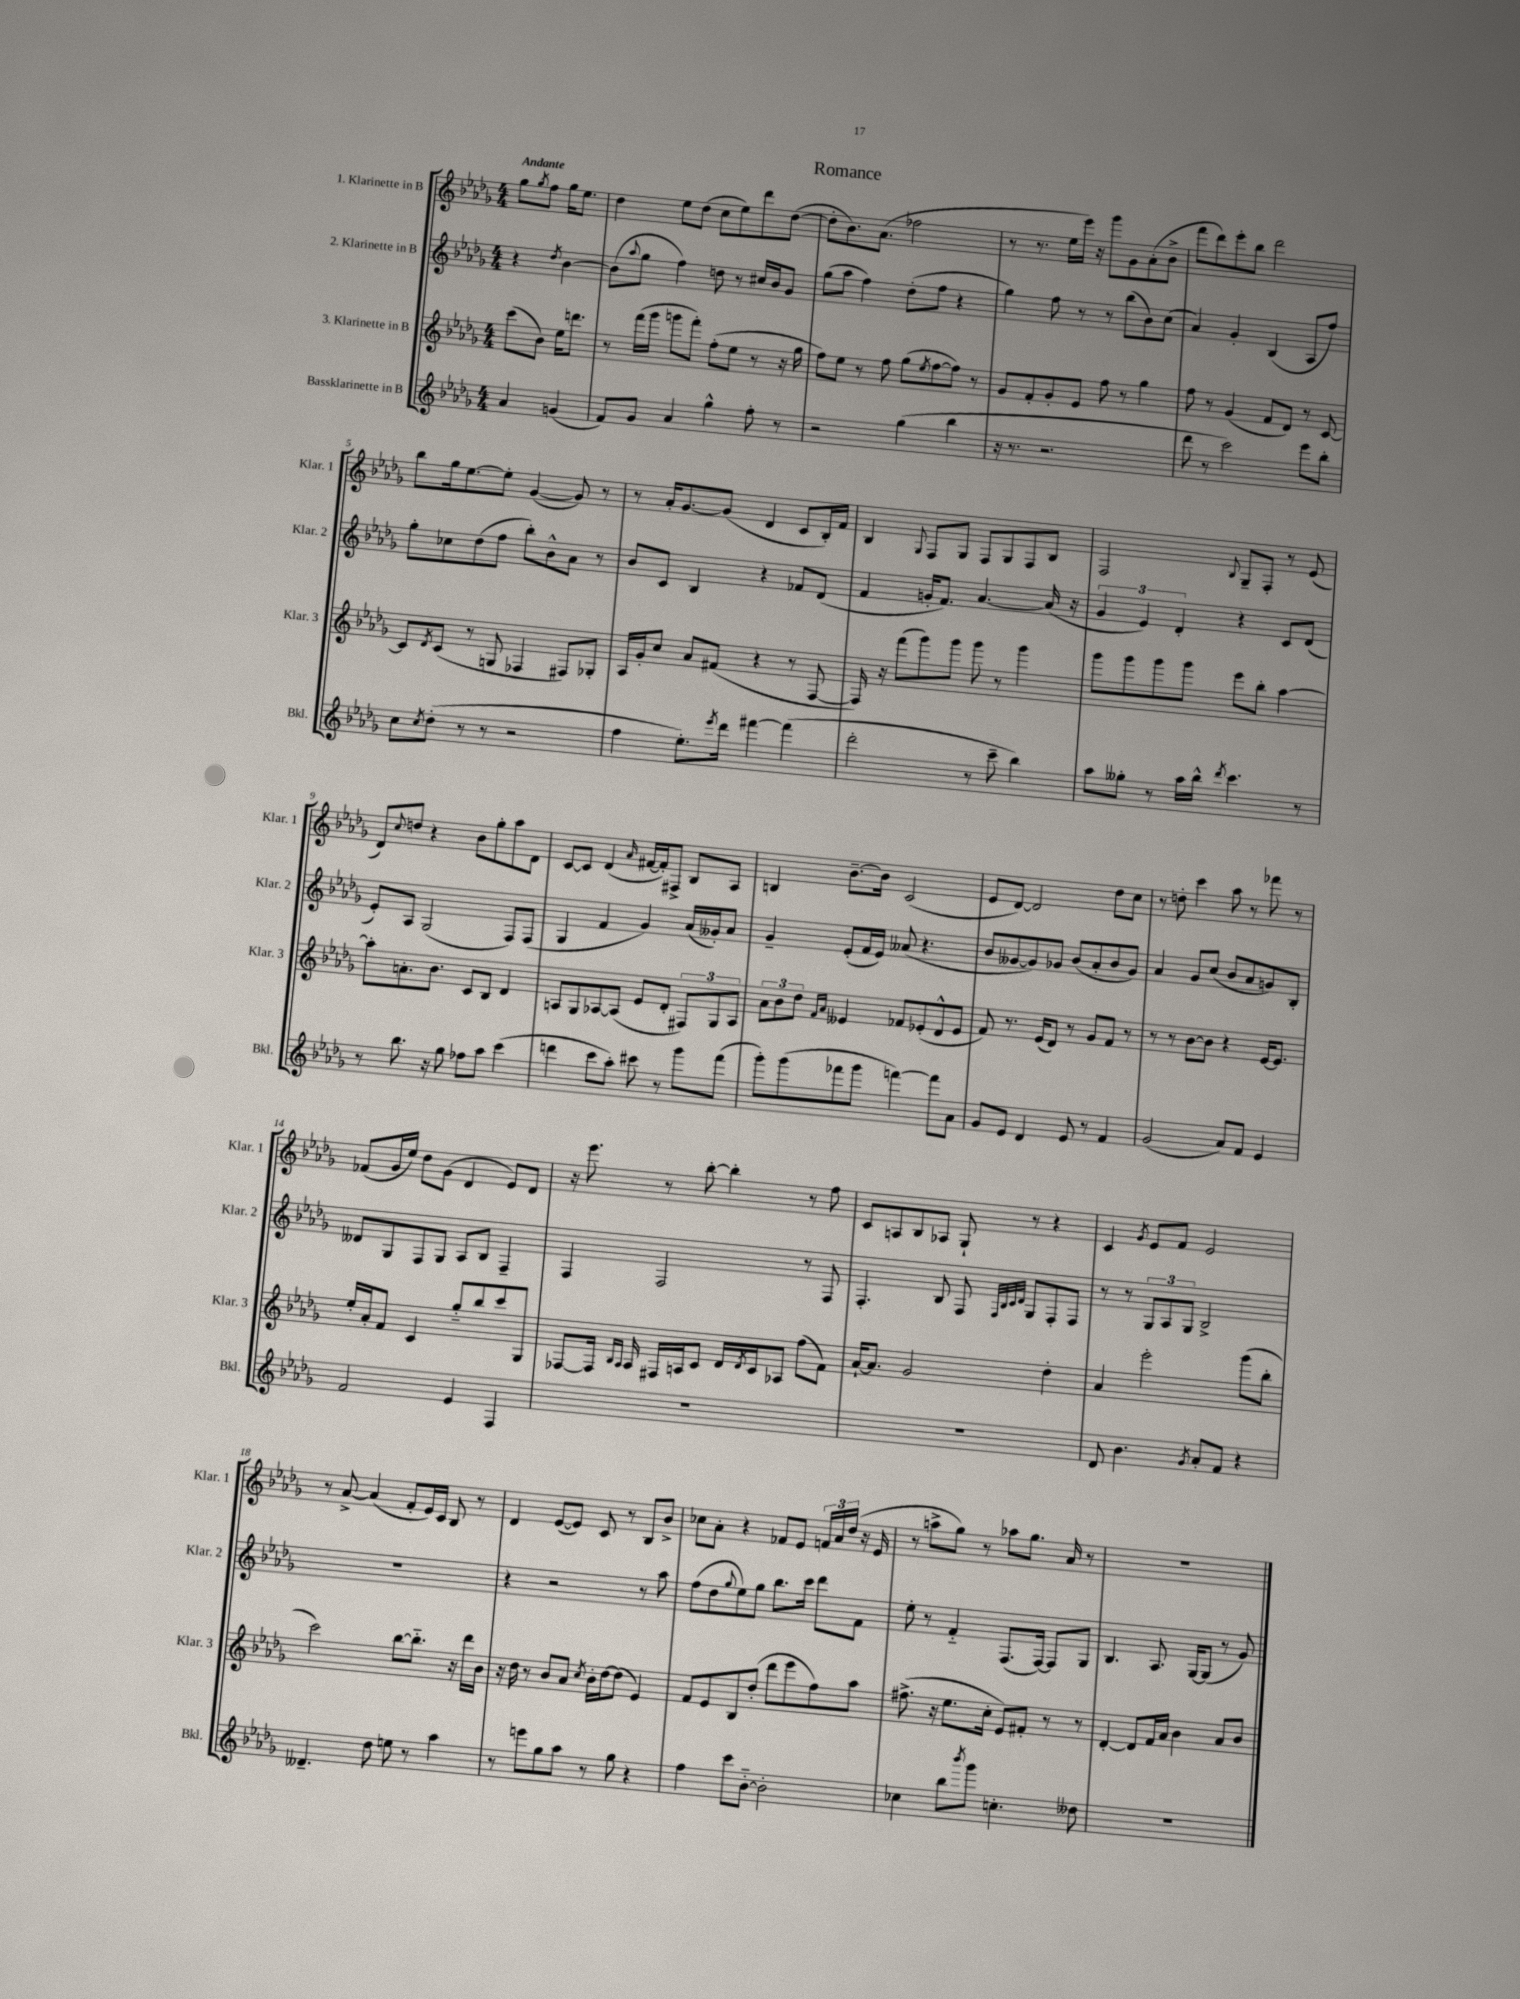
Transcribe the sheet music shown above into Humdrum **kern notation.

**kern	**kern	**kern	**kern
*staff4	*staff3	*staff2	*staff1
*clefG2	*clefG2	*clefG2	*clefG2
*k[b-e-a-d-g-]	*k[b-e-a-d-g-]	*k[b-e-a-d-g-]	*k[b-e-a-d-g-]
*M4/4	*M4/4	*M4/4	*M4/4
4a-	(8ccc	4r	8gg-
.	.	.	8qgg-
.	8b-)	.	8ff
.	.	8qdd-	.
(4g	16ee-	[4b-	16gg-
.	8.ddd	.	8.ee-
=	=	=	=
8f)	8r	(8b-]	4dd-
.	.	8qqaa-	.
8g-	(16fff	8gg-	.
.	16ggg-	.	.
4a-	8ggg	4ff)	8ee-
.	8fff')	.	(8dd-
4gg-^^	(8ff'	8dd	8cc
.	8ee-	8r	8ee-)
8ff'	8r	16cc#	8ddd-
.	.	16b-	.
8r	16r	8g-	([8dd-
.	16gg-	.	.
=	=	=	=
2r	8ff)	(8gg-	8dd-']
.	8ee-	8aa-	8.b-)
.	8r	4ff)	.
.	.	.	(8.a-
.	8ff	.	.
(4gg-	(8gg-	(8dd-'	2ff-
.	8qee-	.	.
.	[8ff	8ff	.
4bb-	8ff])	4r	.
.	8r	.	.
=	=	=	=
16r	8g-	4gg-)	8r
8.r	.	.	.
.	8f'	.	8.r
2.r	8g-'	8ff	.
.	.	.	16ee-
.	8e-	8r	16eee-)
.	.	.	16r
.	8ff	8r	8ggg-
.	8r	(8bb-	8g-
.	4gg-	8b-)	(8a-'
.	.	(8cc	8b-^
=	=	=	=
8ddd-	8ff	4a-)	8fff
8r	8r	.	8ddd-)
2ccc)	(4g-	4g-'	8eee-'
.	.	.	8bb-
.	8f	(4B-	2ddd-
.	8d-)	.	.
8eee-	8r	8A-	.
8bb-'	[8c	8ff)	.
=	=	=	=
8cc	8c]	8gg-'	8bb-
8qcc	8qd-	.	.
(8dd-'	(8c	8cc-	16gg-
.	.	.	[8.ee-
8r	8r	(8dd-	.
8r	8G	8ff	8ee-']
2r	4F-	8bb-')	([4g-
.	.	8b-^^	.
.	8F#)	8a-	8g-])
.	8G-'	8r	8r
=	=	=	=
4ff	16A-	8b-	8r
.	16g-'	.	.
.	8cc	8c	16a-'
.	.	.	[8.g-
8.ee-')	8a-	4B-	.
.	(8f#	.	(8g-]
8qeee-	.	.	.
16ddd-	.	.	.
[4fff#	4r	4r	4d-
(4fff#]	8r	8f-	8c
.	[8F	(8d-	16B-')
.	.	.	16f
=	=	=	=
2ddd-'	16F])	4f	4B-
.	16r	.	.
.	(8fff	.	.
.	.	.	8qqG-
.	8ggg-)	16g'	8F
.	.	8.f)	.
.	8ggg-	.	8G-
8r	8ggg-	[4.a-	8F
8ccc~	8r	.	8G-
4bb-)	4ggg-	.	8F
.	.	(16a-]	8B-
.	.	16r	.
=	=	=	=
8aa-	8ggg-	6g-	2F
8gg--'	8ggg-	.	.
.	.	6e-)	.
8r	8ggg-	.	.
.	.	6d-'	.
16aa-	8ggg-	.	.
16bb-^^	.	.	.
8qddd-	.	.	8qqB-
4.ccc	8eee-	4r	8G-~
.	8bb-'	.	8F'
.	[4aa-	8c	8r
8r	.	(8d-	(8e-
=	=	=	=
8r	8aa-']	8e-')	8d-)
.	.	.	8qqcc
8.bb-	8.a'	8A-	8dd
.	.	(2G-	4r
16r	8.b-	.	.
8gg-	.	.	.
8ff-	8c	.	8b-
8aa-	8B-	.	8gg-'
(4ccc	4d-	8F)	8aa-
.	.	(8F	8d-
=	=	=	=
4ddd	8A	4G-	[8c
.	8G-	.	8c]
8ccc	[8A-	4f	(4d-
8aa-')	(8A-]	.	.
.	.	.	16qqa-
8ccc#	8e-	4g-)	[16f#
.	.	.	16f#'])
8r	8d-'	.	8F#^
8ggg-	12F#)	(16a-	8B-
.	.	16g--')	.
.	12G-	.	.
(8fff	.	8a-	8A-
.	12A-	.	.
=	=	=	=
8ggg-')	12a-	4g-~	4B
.	12b-	.	.
(8ggg-	.	.	.
.	12dd-	.	.
.	16qqf	.	.
.	16qqa-	.	.
8fff-	4e--	(8e-'	[8.b-~
8ggg-	.	16f	.
.	.	16e-)	16b-]
[4fff)	8f-	(8a--	(2c
.	(8e-'	4.r	.
8fff]	8d-^^	.	.
8a-	8e-	.	.
=	=	=	=
8g-	8f)	8b-	8e-
8e-	8.r	[8g--	[8d-)
4d-	.	8g--])	2d-]
.	(16e-	.	.
.	8d-)	8g-	.
8e-	8r	(8b-	.
8r	8g-	8a-'	.
4f	8f	8b-	8dd-
.	8r	8g-)	8cc
=	=	=	=
(2g-	8r	4a-	8r
.	8r	.	8dd'
.	[8b-	8g-	4ccc
.	8b-]	(8cc	.
8a-)	4r	8b-	8aa-
8f	.	8a-	8r
4e-	[16e-	8g)	8fff-
.	8.e-]	.	.
.	.	8B-'	8r
=	=	=	=
2f	16ee-'	8d--	(8f-
.	16a-'	.	.
.	8f	8G-	16g-
.	.	.	16ee-)
.	4c	8F	8dd-
.	.	8G-	(8g-
4e-	8gg-'~	8A-	4d-
.	8bb-	8B-	.
4F	8ccc	4F~	8e-)
.	8G-	.	8d-
=	=	=	=
1r	[8F-	4F	16r
.	.	.	8.eee-
.	16F-]	.	.
.	16qqB-	.	.
.	16qqA-	.	.
.	16A-	.	.
.	16F#	2F	8r
.	16A	.	.
.	8c	.	[8bb-'
.	16d-	.	4bb-']
.	8qd-	.	.
.	16c	.	.
.	8A-	.	.
.	(8ff	8r	8r
.	8f)	8F	8ff
=	=	=	=
1r	[16a-`	4.F'	8c
.	8.a-]	.	.
.	.	.	8A
.	2g-	.	8B-
.	.	8B-	8A-
.	.	8F	8G-`
.	.	32qqF	.
.	.	32qqB-	.
.	.	32qqc	.
.	.	32qqd-	.
.	.	8G-	8r
.	4dd-'	8F'	4r
.	.	8F	.
=	=	=	=
8d-	4a-	8r	4c
4.b-	.	8r	.
.	.	.	8qg-
.	2eee-'	12G-	8e-
.	.	12A-	.
.	.	.	8f
.	.	12G-	.
8qg-	.	.	.
8a-'	.	2B-^	2e-
8f	.	.	.
4r	(8ggg-	.	.
.	8bb-'	.	.
=	=	=	=
4.d--~	2ccc)	1r	8r
.	.	.	[8a-^
.	.	.	(4a-]
8dd-	.	.	.
8ee	[8bb-	.	8f'
8r	8.bb-'~]	.	16e-)
.	.	.	16c
4aa-	.	.	8B-
.	16r	.	.
.	16ddd-	.	8r
.	16b-	.	.
=	=	=	=
8r	16r	4r	4d-
.	16dd-	.	.
8eee	8r	.	.
8gg-	8b-	2r	([8e-
8aa-	8a-	.	8e-])
.	8qcc	.	.
8r	16b-'	.	8c
.	[16dd-	.	.
8gg-	(8dd-]	.	8r
4r	4e-)	8r	8B-
.	.	8aa-	8b-^
=	=	=	=
4ff	8f	(8ff	8cc-
.	8e-	8dd-	8a-'
.	.	8qqgg-	.
8ccc	8B-	8ee-)	4r
[8b-'~	(8dd-'	8gg-	.
2b-']	8ddd-	8.bb-	8f-
.	8eee-	.	8e-
.	.	16ccc	.
.	8ff)	8ddd-	24f
.	.	.	24a-
.	.	.	(24dd-
.	8aa-	8f	16r
.	.	.	16e-
=	=	=	=
4cc-	(8.ff#^	8ee-'	8r
.	.	8r	8aa^
.	16r	.	.
8bb-	8.ee-	4f'~	8gg-)
8qbbb-	.	.	.
8ggg-	.	.	8r
.	16cc'	.	.
4.cc'	8e-)	(8.F	8aa-
.	8f#'	.	8.gg-
.	.	[16F)	.
.	8r	8F]	.
.	.	.	16a-
8dd--	8r	8G-	8r
=	=	=	=
1r	[4d-'	4.B-	1r
.	8d-]	.	.
.	16f	8.A-	.
.	16a-	.	.
.	4b-	.	.
.	.	[16G-	.
.	.	(8G-]	.
.	8a-	8r	.
.	8b-	8g-)	.
==	==	==	==
*-	*-	*-	*-
